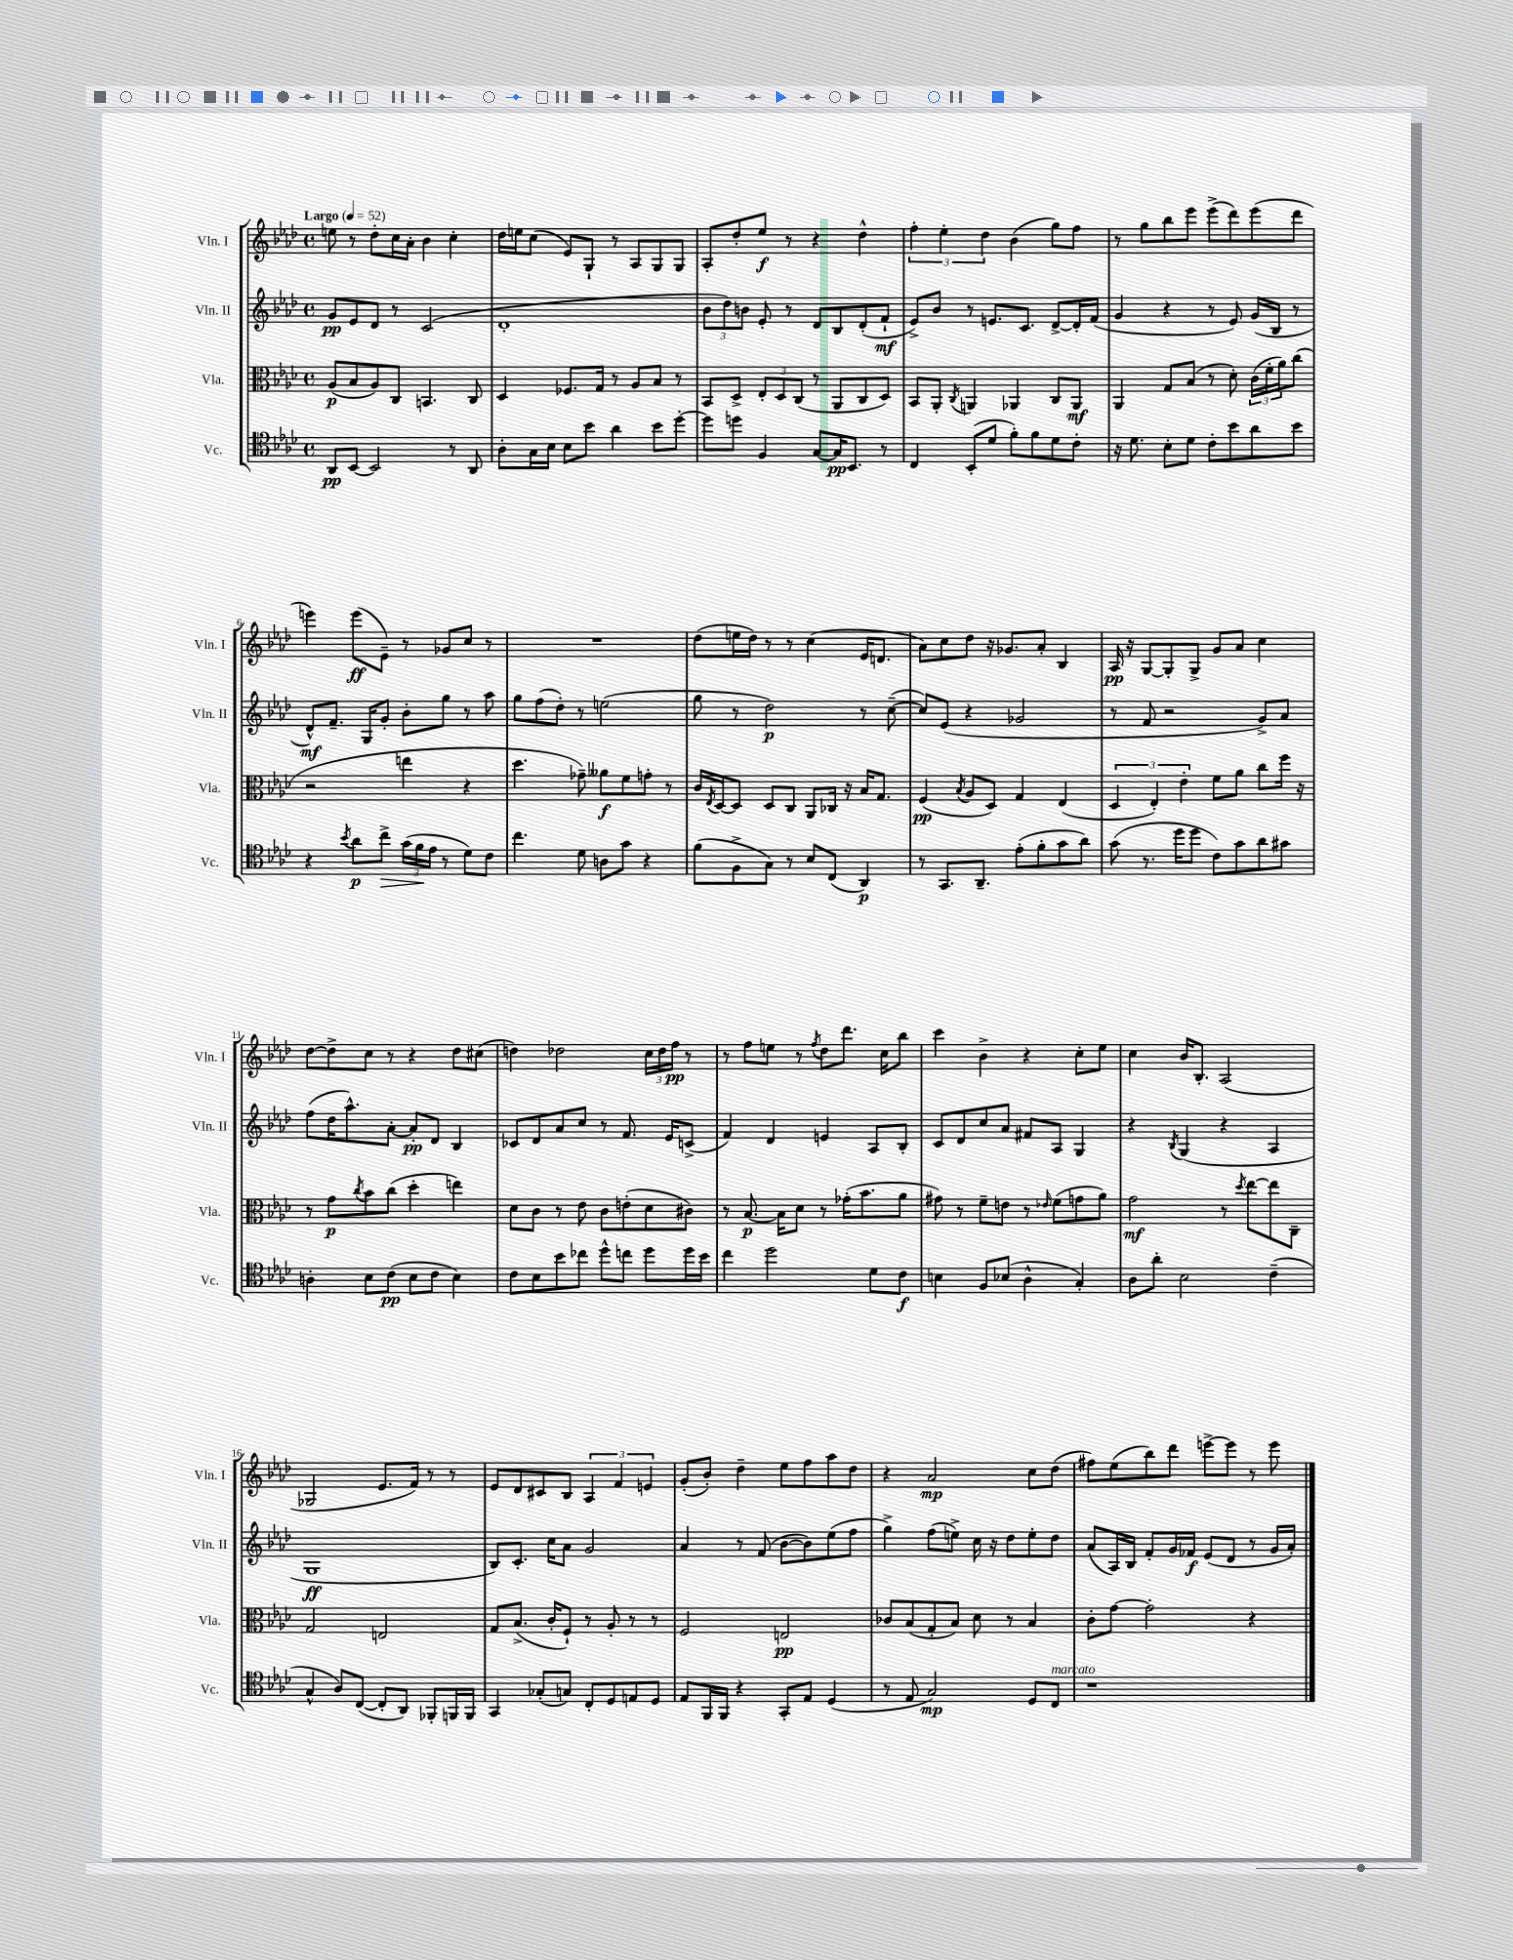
<<
\new StaffGroup <<
\new Staff = "s0" \with { instrumentName = "Vln. I" shortInstrumentName = "Vln. I" } {
    \clef treble \key aes \major \defaultTimeSignature \time 4/4 \tempo "Largo" 4 = 52
    e''8 r8 des''8-. c''16 aes'16-. bes'4 c''4-. |
    des''16 e''16 c''8( ees'8) g8-! r8 aes8 g8 g8 |
    aes8-. des''8-. ees''8\f r8 r4 des''4-^ |
    \tuplet 3/2 { f''4-. ees''4-. des''4 } bes'4( g''8) f''8 |
    r8 g''8 bes''8 ees'''8 ees'''8->( des'''8) ees'''8( des'''8 |
    e'''4) e'''8\ff( ees'8--) r8 ges'8 c''8 r8 |
    R1 |
    des''8( e''16 des''16) r8 r8 c''4( ees'16 d'8. |
    aes'8) c''8 des''8 r16 ges'8. aes'8-. bes4 |
    aes16\pp r16 g8~ g8-. g8-> g'8 aes'8 c''4 |
    des''8~ des''8-> c''8 r8 r4 des''8 cis''8( |
    d''4) des''2 \tuplet 3/2 { c''16 des''16 f''16\pp } r8 |
    r8 f''8 e''8 r8 \acciaccatura { f''8 } des''8 des'''8. c''16 bes''8 |
    c'''4 bes'4-> r4 c''8-. ees''8 |
    c''4 bes'16 bes8.-. aes2( |
    ges2 ees'8. f'16) r8 r8 |
    ees'8 des'8 cis'8 bes8 \tuplet 3/2 { aes4 f'4 e'4 } |
    g'8-.( bes'8-.) des''4-- ees''8 f''8 aes''8 des''8 |
    r4 aes'2\mp c''8 des''8( |
    fis''8) ees''8( bes''8) des'''8 e'''8~-> e'''8 r8 e'''8 \bar "|." |
}
\new Staff = "s1" \with { instrumentName = "Vln. II" shortInstrumentName = "Vln. II" } {
    \clef treble \key aes \major \defaultTimeSignature \time 4/4
    g'8\pp ees'8 des'8 r8 c'2( |
    des'1-. |
    \tuplet 3/2 { bes'8 des''8) b'8 } ees'8-. r8 des'8 bes8 des'8-.( f'8-!\mf |
    ees'8->) bes'8 r8 e'8. c'8. des'8~-> des'16-. f'16( |
    g'4 r4 r8 ees'8) g'16( bes16 r8 |
    des'8-^\mf) f'8.-- g16 g'8-. bes'8-. g''8 r8 aes''8 |
    g''8 f''8( des''8-.) r8 e''2( |
    g''8 r8 des''2\p) r8 c''8~--( |
    c''8) ees'8( r4 ges'2 |
    r8 f'8 r2 g'8->) aes'8 |
    f''8( des''16 aes''8.-^) aes'8~-. aes'8-.\pp des'8 bes4 |
    ces'8 des'8 aes'8 c''8 r8 f'8. ees'16 c'8->( |
    f'4) des'4 e'4 aes8 bes8-. |
    c'8 des'8 c''8 aes'8 fis'8 aes8 g4 |
    r4 \acciaccatura { bes8 } g4( r4 aes4 |
    g1\ff |
    bes8) c'8.-. c''16 aes'8 g'2 |
    aes'4 r8 f'8( bes'8~ bes'8) ees''8( f''8 |
    g''4->) f''8( e''8->) c''16 r16 des''8 e''8-. des''8 |
    aes'8( aes16) bes16 f'8-. g'16 fes'16\f ees'8( des'8 r8 g'16 aes'16-.) \bar "|." |
}
\new Staff = "s2" \with { instrumentName = "Vla." shortInstrumentName = "Vla." } {
    \clef alto \key aes \major \defaultTimeSignature \time 4/4
    aes8\p( bes8 aes8) c8 b,4. c8 |
    des4 fes8. g16 r8 aes8 bes8 r8 |
    bes,8 des8-> \tuplet 3/2 { ees8-. des8 c8( } r8 aes,8 c8 des8) |
    bes,8 aes,8-. \acciaccatura { c8 } a,4 aes,4 c8 aes,8\mf |
    aes,4 g8 bes8( r8 des'8-.) \tuplet 3/2 { c'16( f'16-. aes'16) } c''8( |
    r2 e''4 r4 |
    des''4. ges'8--) aeses'8\f f'8 g'8-. r8 |
    c'16 \acciaccatura { ees8 } des16~ des8 des8 c8 aes,8 ces16 r16 bes16 g8. |
    f4\pp( \acciaccatura { bes8 } aes8 des8) g4 ees4( |
    \tuplet 3/2 { des4 ees4-.) ees'4-. } f'8 aes'8 c''8 f''16 r16 |
    r8 g'8\p \acciaccatura { c''8 } bes'8 c''8( des''4-. e''4) |
    des'8 c'8 r8 ees'8 c'8 e'8-.( des'8 cis'8) |
    r8 bes8.~\p bes16 des'8 r8 ges'16-.( bes'8. aes'8 |
    gis'8) r8 f'8-- e'8 r8 \grace { ees'16 } f'8( g'8 aes'8) |
    g'2\mf r8 \acciaccatura { des''8 } ees''8~ ees''8 c8-- |
    g2 e2 |
    g8 bes8.->( c'16-. f8-!) r8 aes8-. r8 r8 |
    f2 e2\pp |
    ces'8 bes8( g8-. bes8) des'8 r8 bes4 |
    c'8-. g'8~ g'2-. r4 \bar "|." |
}
\new Staff = "s3" \with { instrumentName = "Vc." shortInstrumentName = "Vc." } {
    \clef tenor \key aes \major \defaultTimeSignature \time 4/4
    aes,8\pp bes,8~ bes,2 r8 aes,8 |
    aes8-. g16 bes16 bes8 bes'8 aes'4 bes'8 des''8~-. |
    des''8 d''8 f4 g8~ g16\pp bes,8. r8 |
    c4 bes,8-.( des'8 f'8-.) f'8 des'8 c'8-. |
    r16 des'8. bes8-. des'8 c'8-. bes'8 aes'8 bes'8 |
    r4 \acciaccatura { bes'8 } aes'8\p c''8->\> \tuplet 3/2 { g'16( f'16\! ees'16 } r8 des'8) c'8 |
    c''4. des'8 a8 g'8 r4 |
    f'8( f8-> g8) r8 bes8 c8( aes,4\p) |
    r8 g,8. aes,8.-- ees'8-.( f'8-. g'8 aes'8) |
    g'8( r8. des''16 des''8 c'8) g'8 aes'8 gis'8 |
    a4-. bes8 c'8\pp( bes8 c'8 bes4) |
    c'8 bes8 bes'8 ces''8 des''8-^ c''8 des''8 des''16 bes'16 |
    c''4 des''2 des'8 c'8\f |
    b4 f8 bes8( aes4-^ g4-.) |
    aes8 aes'8-. bes2 c'4--( |
    g4-^ aes8) c8~( c8-. aes,8) fes,8-. f,16 f,16 |
    g,4 ges8-.( g8) c8-. des8 e8 des8 |
    ees8 f,16 f,16 r4 g,8-. ees8 des4( |
    r8 ees8 g2\mp) des8 c8^\markup { \italic "marcato" } |
    r1 \bar "|." |
}
>>
>>
